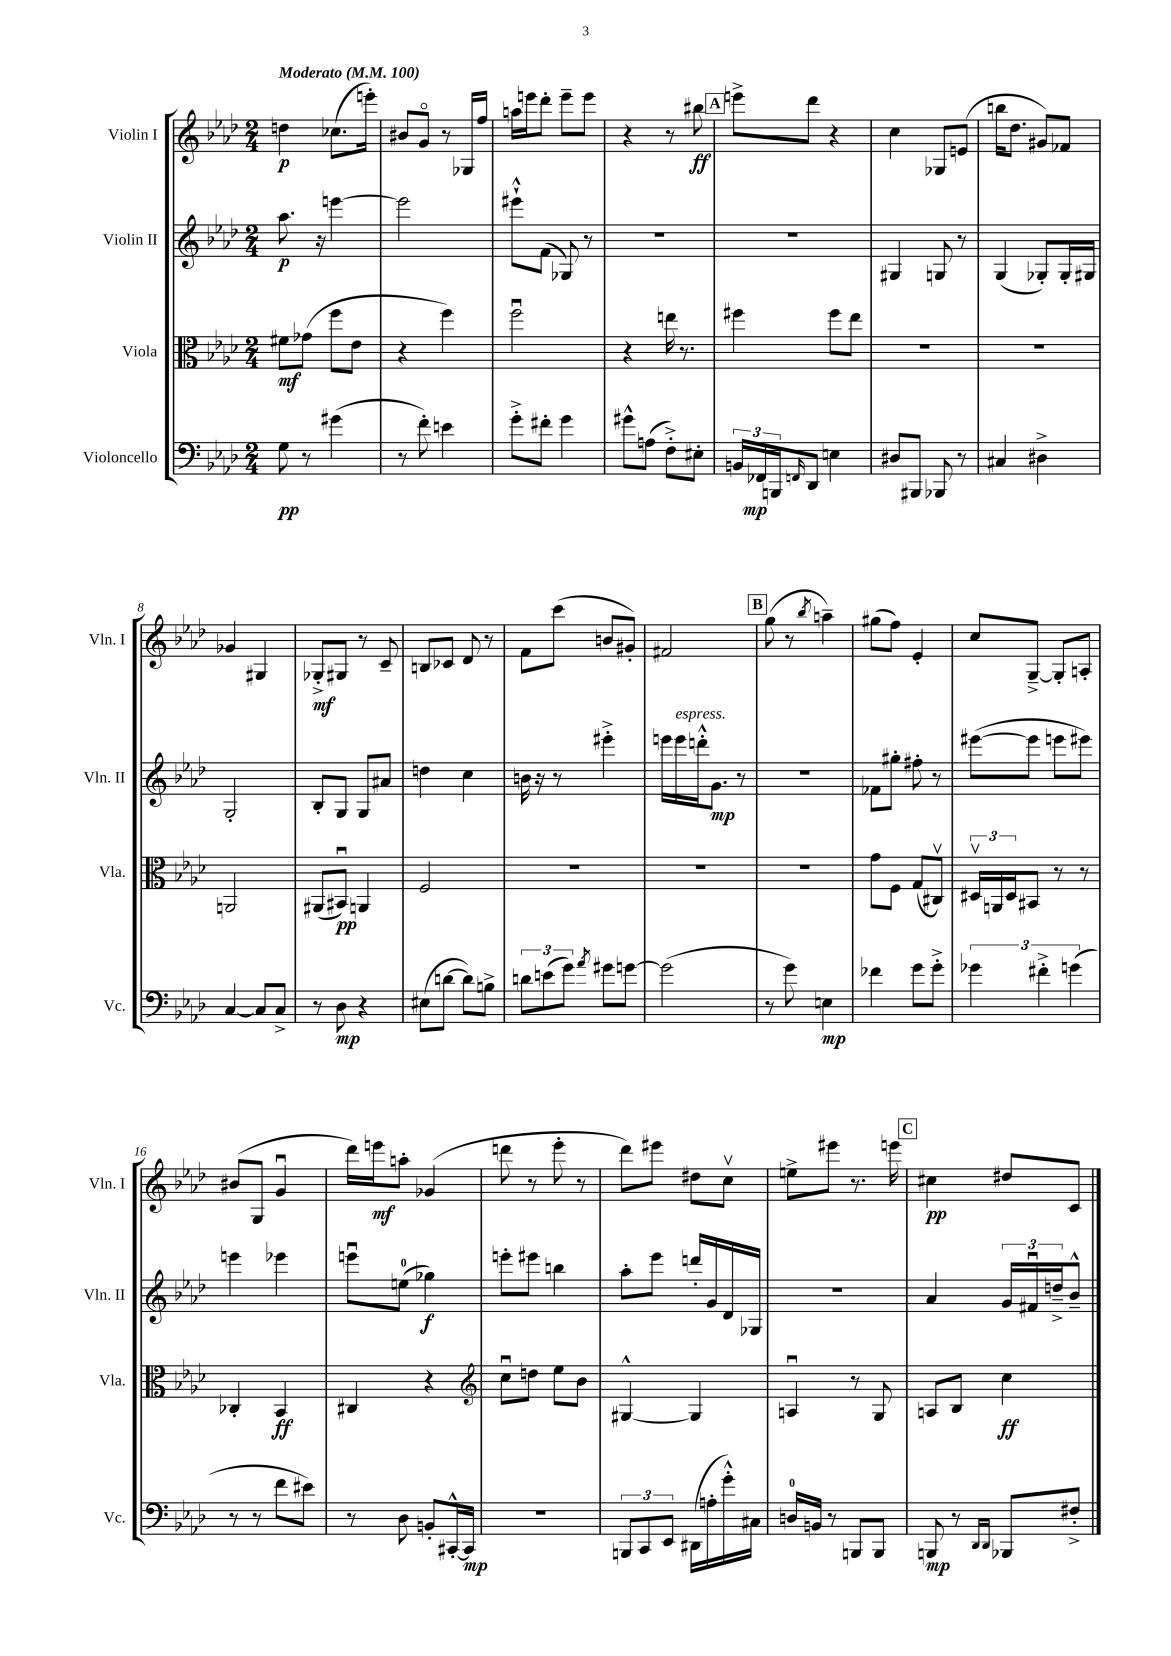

**kern	**dynam	**kern	**dynam	**kern	**dynam	**kern	**dynam
*part4	*part4	*part3	*part3	*part2	*part2	*part1	*part1
*staff4	*staff4	*staff3	*staff3	*staff2	*staff2	*staff1	*staff1
*I"Violoncello	*	*I"Viola	*	*I"Violin II	*	*I"Violin I	*
*I'Vc.	*	*I'Vla.	*	*I'Vln. II	*	*I'Vln. I	*
*clefF4	*	*clefC3	*	*clefG2	*	*clefG2	*
*k[b-e-a-d-]	*	*k[b-e-a-d-]	*	*k[b-e-a-d-]	*	*k[b-e-a-d-]	*
*M2/4	*	*M2/4	*	*M2/4	*	*M2/4	*
*MM100	*	*MM100	*	*MM100	*	*MM100	*
=1	=1	=1	=1	=1	=1	=1	=1
!	!	!	!	!	!	!LO:TX:a:B:t=Moderato	!
8G\	pp	8f#X\L	mf	8.aa-\	p	4ddn\	p
8r	.	(8g-X\J	.	.	.	.	.
.	.	.	.	16r	.	.	.
(4g#X\	.	8ff\L	.	[4eeen\	.	(8.cc-X\L	.
.	.	8e-\J	.	.	.	.	.
.	.	.	.	.	.	16eeen'\Jk)	.
=2	=2	=2	=2	=2	=2	=2	=2
8r	.	4r	.	2eee\]	.	8b#X/L	.
8f'\)	.	.	.	.	.	8g/J	.
4en\	.	4ff\)	.	.	.	8r	.
.	.	.	.	.	.	16G-X/LL	.
.	.	.	.	.	.	16ff/JJ	.
=3	=3	=3	=3	=3	=3	=3	=3
8g'^\L	.	2ffu\	.	8eee#X`^^\L	.	16aan\LL	.
.	.	.	.	.	.	16eeen\J	.
8f#X'\J	.	.	.	(8f\J	.	8ddd-'\J	.
4g\	.	.	.	8G-X/)	.	8eee~\L	.
.	.	.	.	8r	.	8eee\J	.
=4	=4	=4	=4	=4	=4	=4	=4
8g#X^^\L	.	4r	.	2r	.	4r	.
(8An\J	.	.	.	.	.	.	.
8F'^\L)	.	16een\	.	.	.	8r	.
.	.	8.r	.	.	.	.	.
8E#X'\J	.	.	.	.	.	8bb#X\	ff
!!LO:REH:place=s1:t=A
=5	=5	=5	=5	=5	=5	=5	=5
24BBn/LL	.	4ff#X\	.	2r	.	8eeen^\L	.
24FF-X/	mp	.	.	.	.	.	.
24BBBn/J	.	.	.	.	.	.	.
16qqFFn/	.	.	.	.	.	.	.
8DD-/J	.	.	.	.	.	8ddd-\J	.
4En\	.	8ff#\L	.	.	.	4r	.
.	.	8ee-\J	.	.	.	.	.
=6	=6	=6	=6	=6	=6	=6	=6
8D#X/L	.	2r	.	4G#X/	.	4cc\	.
8BBB#X/J	.	.	.	.	.	.	.
8BBB-X/	.	.	.	8Gn/	.	8G-X/L	.
8r	.	.	.	8r	.	(8en/J	.
=7	=7	=7	=7	=7	=7	=7	=7
4C#X/	.	2r	.	(4G/	.	16bbn\KL	.
.	.	.	.	.	.	8.dd-\J	.
4D#X^\	.	.	.	8G-X'/L)	.	8g#X/L)	.
.	.	.	.	16G-'/L	.	8f-X/J	.
.	.	.	.	16G#X/JJ	.	.	.
!!LO:LB:g=z
=8	=8	=8	=8	=8	=8	=8	=8
[4C/	.	2AAn/	.	2G'/	.	4g-X/	.
8C/L]	.	.	.	.	.	4G#X/	.
8C^/J	.	.	.	.	.	.	.
=9	=9	=9	=9	=9	=9	=9	=9
8r	.	(8AA#X/L	.	8B-'/L	.	8G-X'^/L	mf
8D-\	mp	8BB#Xu/J)	pp	8G/J	.	8G#X/J	.
4r	.	4AAn/	.	8G/L	.	8r	.
.	.	.	.	8a#X/J	.	8c~/	.
=10	=10	=10	=10	=10	=10	=10	=10
(8E#X\L	.	2F/	.	4ddn\	.	8Bn/L	.
[8dn\J	.	.	.	.	.	8c-X/J	.
8d\L])	.	.	.	4cc\	.	8d-/	.
8Bn^\J	.	.	.	.	.	8r	.
=11	=11	=11	=11	=11	=11	=11	=11
12dn\L	.	2r	.	16bn\	.	8f\L	.
.	.	.	.	16r	.	.	.
(12en\	.	.	.	.	.	.	.
.	.	.	.	8r	.	(8ccc\J	.
12g\J)	.	.	.	.	.	.	.
8qa-/	.	.	.	.	.	.	.
8g#X\L	.	.	.	4eee#X'^\	.	8bn/L	.
[8gn\J	.	.	.	.	.	8g#X'/J)	.
=12	=12	=12	=12	=12	=12	=12	=12
(2g\]	.	2r	.	16eeen\LL	.	2f#X/	.
!	!	!	!	!LO:TX:a:i:t=espress.	!	!	!
.	.	.	.	16eee\	.	.	.
.	.	.	.	16dddn'^^\J	.	.	.
.	.	.	.	8.g\J	mp	.	.
.	.	.	.	8r	.	.	.
!!LO:REH:place=s1:t=B
=13	=13	=13	=13	=13	=13	=13	=13
8r	.	2r	.	2r	.	(8gg\	.
8g\)	.	.	.	.	.	8r	.
.	.	.	.	.	.	8qbb-/	.
4En\	mp	.	.	.	.	4aan~\)	.
=14	=14	=14	=14	=14	=14	=14	=14
4f-X\	.	8g\L	.	8f-X\L	.	(8gg#X\L	.
.	.	8F\J	.	8gg#X'\J	.	8ff\J)	.
8g\L	.	(8G/L	.	8ff#X'\	.	4e-'/	.
8g'^\J	.	8C#Xv/J)	.	8r	.	.	.
=15	=15	=15	=15	=15	=15	=15	=15
6g-X\	.	24D#Xv/LL	.	([8eee#X\L	.	8cc/L	.
.	.	24AAn/	.	.	.	.	.
.	.	24D#/J	.	.	.	.	.
.	.	8BB#X/J	.	8eee#\J]	.	[8G~^/J	.
6f#X'^\	.	.	.	.	.	.	.
.	.	8r	.	8eeen\L	.	8G'/L]	.
(6gn\	.	.	.	.	.	.	.
.	.	8r	.	8eee#X\J)	.	8An'/J	.
!!LO:LB:g=z
=16	=16	=16	=16	=16	=16	=16	=16
8r	.	4C-X'/	.	4eeen\	.	(8b#X/L	.
8r	.	.	.	.	.	8G/J	.
8f\L	.	4BB-/	ff	4eee-X\	.	4gu/	.
8e#X\J)	.	.	.	.	.	.	.
=17	=17	=17	=17	=17	=17	=17	=17
8r	.	4C#X/	.	8eeenu\L	.	16ddd-\LL)	.
.	.	.	.	.	.	16eeen\J	mf
8D-\	.	.	.	(8een\J	.	8aan'\J	.
8BBn'/L	.	4r	.	4gg-X\)	f	(4g-X/	.
[16CC#X'^^/L	.	.	.	.	.	.	.
16CC#/JJ]	mp	.	.	.	.	.	.
=18	=18	=18	=18	=18	=18	=18	=18
*	*	*clefG2	*	*	*	*	*
2r	.	8ccu\L	.	8eeen'\L	.	8dddn\	.
.	.	8ddn\J	.	8eee#X\J	.	8r	.
.	.	8ee-\L	.	4bbn\	.	8eee-'\	.
.	.	8b-\J	.	.	.	8r	.
=19	=19	=19	=19	=19	=19	=19	=19
12BBBn/L	.	[4G#X^^/	.	8aa-'\L	.	8ddd-\L)	.
12CC/	.	.	.	.	.	.	.
.	.	.	.	8eee-\J	.	8eee#X\J	.
12EE-/J	.	.	.	.	.	.	.
(16DD#X\LL	.	4G#/]	.	16dddn'/LL	.	8dd#X\L	.
16An'\	.	.	.	16g/	.	.	.
16g'^^\)	.	.	.	16d-/	.	8ccv\J	.
16C#X\JJ	.	.	.	16G-X/JJ	.	.	.
=20	=20	=20	=20	=20	=20	=20	=20
16Dn/LL	.	4Anu/	.	2r	.	8een^\L	.
16BBn/JJ	.	.	.	.	.	.	.
8r	.	.	.	.	.	8eee#X\J	.
8BBBn/L	.	8r	.	.	.	8.r	.
8BBB/J	.	8G/	.	.	.	.	.
.	.	.	.	.	.	16eeen\	.
!!LO:REH:place=s1:t=C
=21	=21	=21	=21	=21	=21	=21	=21
8BBBn/	mp	8An/L	.	4a-/	.	4cc#X\	pp
8r	.	8B-/J	.	.	.	.	.
16qqDD-/LL	.	.	.	.	.	.	.
16qqDD-/JJ	.	.	.	.	.	.	.
8BBB-X/L	.	4cc\	ff	24g/LL	.	8dd#X/L	.
.	.	.	.	24f#Xu/	.	.	.
.	.	.	.	24ddn~^/J	.	.	.
8F#X'^/J	.	.	.	8b-~^^/J	.	8c/J	.
==	==	==	==	==	==	==	==
*-	*-	*-	*-	*-	*-	*-	*-
